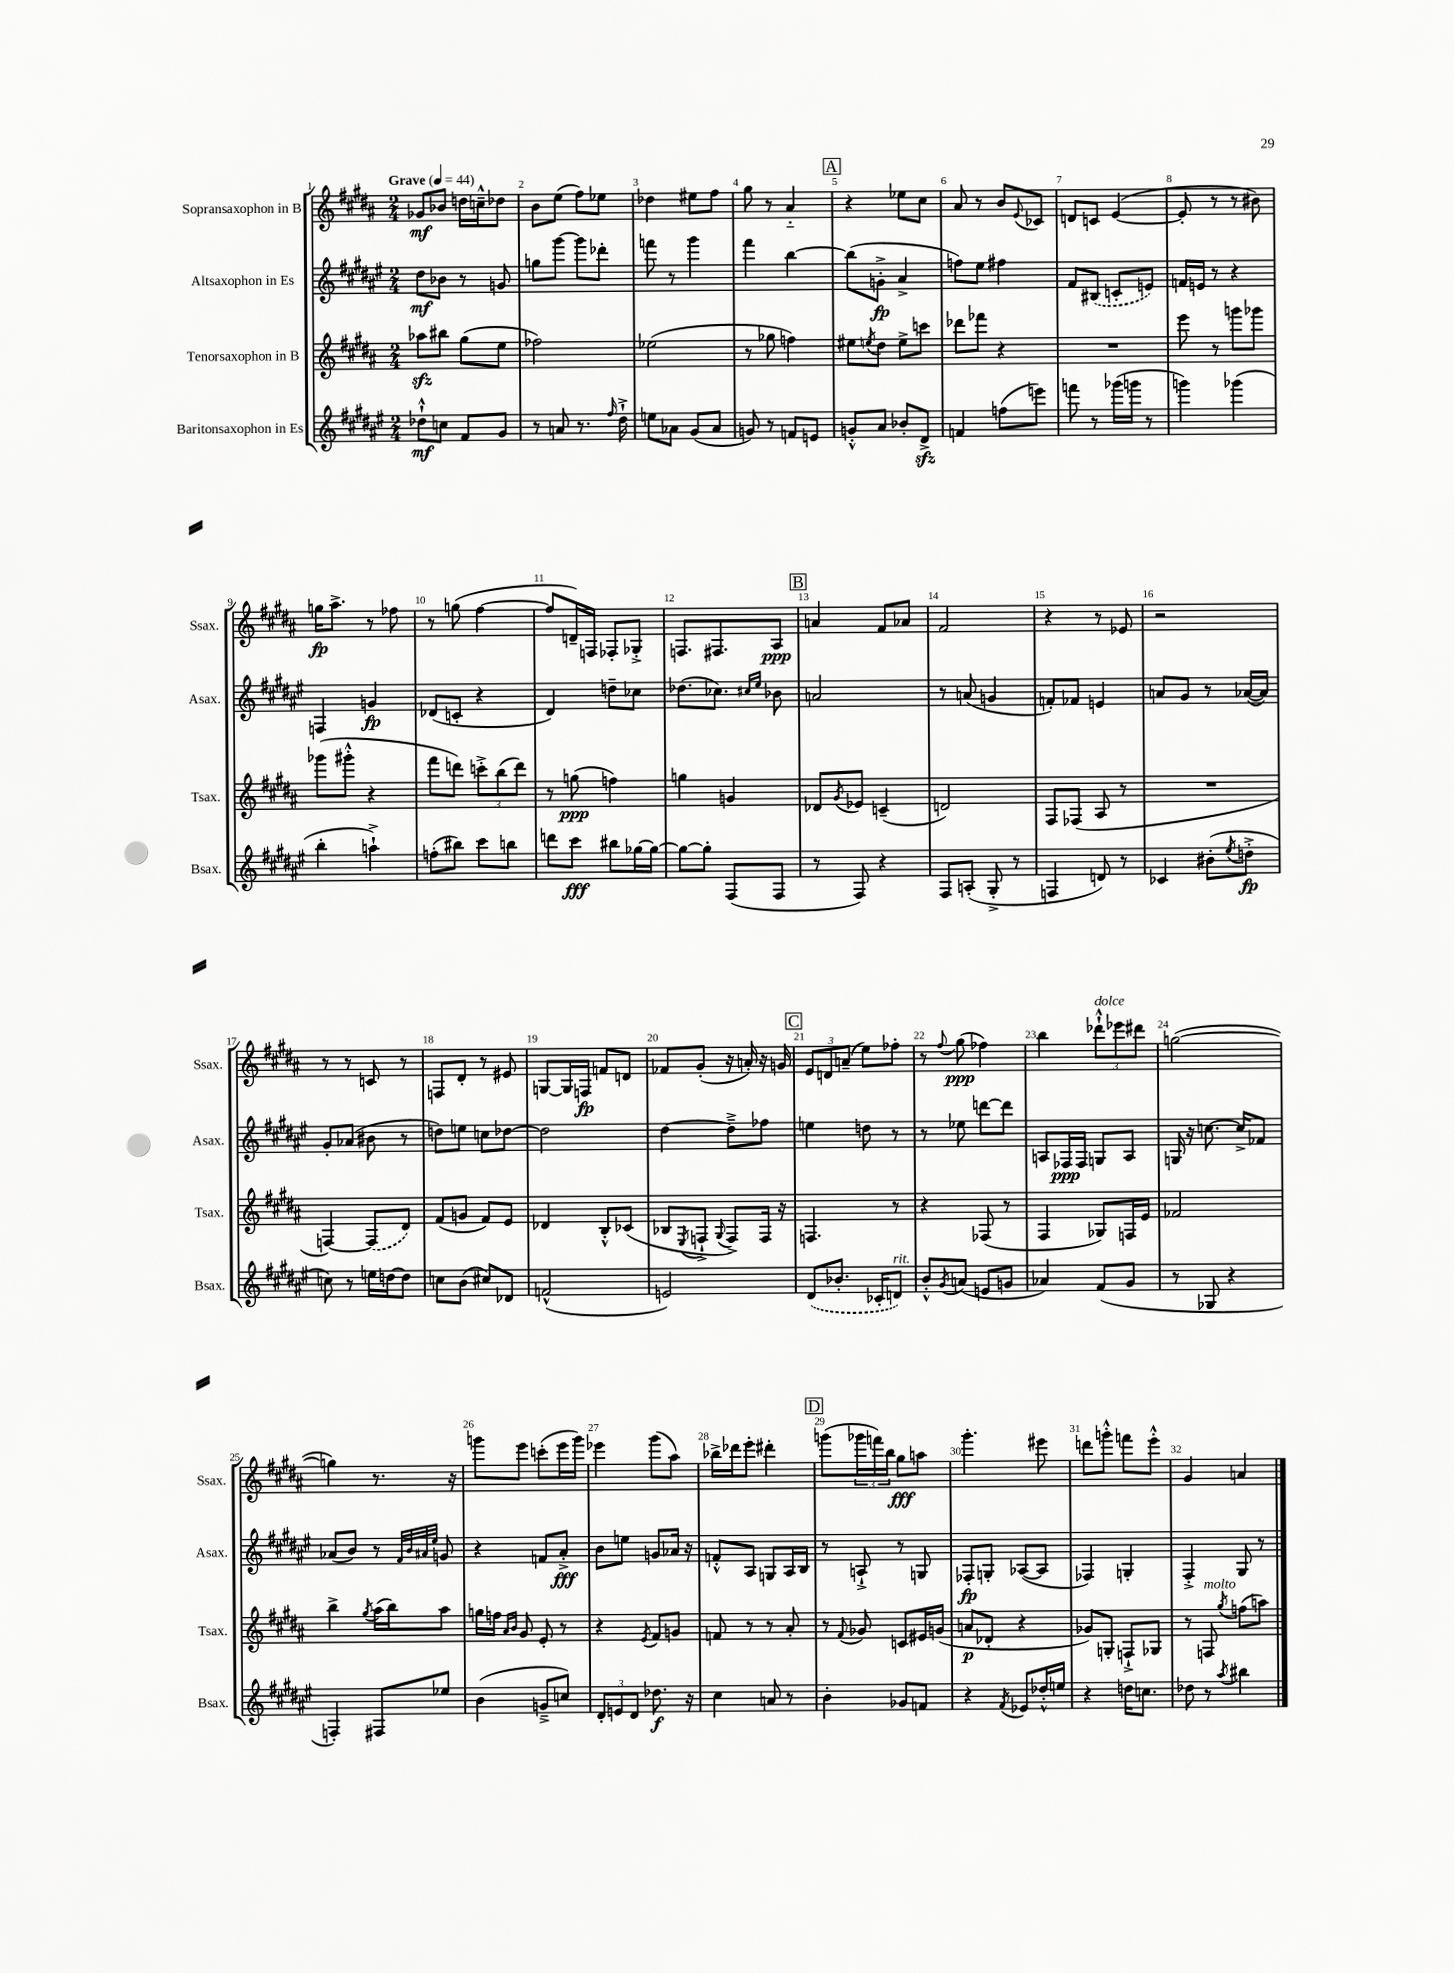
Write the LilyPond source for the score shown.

<<
\new StaffGroup <<
\new Staff = "s0" \with { instrumentName = "Sopransaxophon in B" shortInstrumentName = "Ssax." } {
    \clef treble \key b \major \numericTimeSignature \time 2/4 \tempo "Grave" 4 = 44
    ges'8\mf bes'8 d''16 c''16---^ des''8 |
    b'8 e''8( fis''8) ees''8 |
    des''4 eis''8 fis''8 |
    gis''8 r8 ais'4-_ |
    \mark \markup { \box "A" } r4 ees''8 cis''8 |
    ais'8 r8 b'8 \appoggiatura { e'8 } ces'8 |
    d'8 c'8 e'4~( |
    e'8-. r8 r8 bis'8) |
    g''16\fp ais''8.-> r8 fes''8 |
    r8 g''8( fis''4~ |
    fis''8 d'16--) f16 fes8-. ges8-.-> |
    f8. fis8. ais8\ppp |
    \mark \markup { \box "B" } a'4 fis'8 aes'8 |
    fis'2 |
    r4 r8 ees'8 |
    r2 |
    r8 r8 c'8 r8 |
    f8 dis'8-. r8 eis'8 |
    g8~ g16 f16\fp f'8 d'8 |
    fes'8 gis'8-.( r16 a'16-.) r16 g'16 |
    \mark \markup { \box "C" } \tuplet 3/2 { e'8 d'8 a'8--( } e''8) fes''8-. |
    r8 \appoggiatura { fis''8 } gis''8\ppp( fes''4) |
    b''4 \tuplet 3/2 { des'''8-!-^^\markup { \italic "dolce" } ees'''8 dis'''8 } |
    g''2~( |
    g''4) r8. r16 |
    g'''8 e'''8 c'''8-.( e'''16 g'''16) |
    ees'''4 gis'''8( ais''8) |
    bes''16-> des'''16 e'''8-. dis'''4-. |
    \mark \markup { \box "D" } g'''8( \tuplet 3/2 { ges'''16 f'''16) b''16 } gis''8\fff a''8 |
    gis'''4.-. eis'''8 |
    d'''8 g'''8-.-^ f'''8 e'''8-.-^ |
    gis'4 a'4 \bar "|." |
}
\new Staff = "s1" \with { instrumentName = "Altsaxophon in Es" shortInstrumentName = "Asax." } {
    \clef treble \key fis \major \numericTimeSignature \time 2/4
    dis''8\mf bes'8 r8 g'8 |
    g''8 gis'''8~ gis'''8 des'''8-. |
    f'''8 r8 gis'''4 |
    fis'''4 b''4~ |
    \mark \markup { \box "A" } b''8( g'8-.->\fp ais'4-> |
    f''8) eis''8 fis''4 |
    fis'8 \once \slurDashed bis8( c'8-. e'8) |
    f'16 e'16 r8 r4 |
    f4 g'4\fp |
    des'8( c'8-. r4 |
    dis'4) d''8-- ces''8 |
    des''8.( ces''8.) \grace { cis''16 eis''16 } bes'8 |
    \mark \markup { \box "B" } a'2 |
    r8 a'8( g'4 |
    f'8-.) fes'8 e'4 |
    a'8 gis'8 r8 aes'16~( aes'16) |
    gis'8-. aes'8( bis'8 r8 |
    d''8) e''8 c''8 des''8~ |
    des''2 |
    dis''4~ dis''8---> fes''8 |
    \mark \markup { \box "C" } e''4 d''8 r8 |
    r8 ees''8 d'''8~ d'''8 |
    a8 fes16\ppp fes16 g8 a8 |
    g16 r16 c''8.~ c''16-> fes'8 |
    aes'8( b'8) r8 \grace { fis'32 b'32 ais'32 eis''32 } g'8 |
    r4 f'8 ais'8-.->\fff |
    b'8 e''8 g'8 aes'16 r16 |
    f'8-.-^ ais8 g8 ais16 b16 |
    \mark \markup { \box "D" } r8 a8-!-> r8 g8 |
    fes8-.\fp g8-. aes8~( aes8 |
    fes4) g4-. |
    fis4-.-> gis8 r8 \bar "|." |
}
\new Staff = "s2" \with { instrumentName = "Tenorsaxophon in B" shortInstrumentName = "Tsax." } {
    \clef treble \key b \major \numericTimeSignature \time 2/4
    aes''8\sfz bis''8 gis''8( e''8 |
    fes''2) |
    ees''2( |
    r8 ges''8 f''4) |
    \mark \markup { \box "A" } eis''8 \acciaccatura { e''8 } dis''8 e''8-> c'''8 |
    des'''8 fes'''8 r4 |
    R2 |
    e'''8 r8 g'''8 ges'''8 |
    ges'''8( gis'''8-.-^ r4 |
    fis'''8 d'''8) \tuplet 3/2 { c'''8-.-> b''8( d'''8) } |
    r8 g''8\ppp( f''4) |
    g''4 g'4 |
    \mark \markup { \box "B" } des'8 \acciaccatura { gis'8 } ees'8 c'4--( |
    d'2) |
    fis8 fes8( ais8 r8 |
    R2 |
    f4~) \once \slurDashed f8( dis'8) |
    fis'8( g'8 fis'8) e'8 |
    des'4 b8-.-^ ces'8( |
    bes8 \acciaccatura { e8 } f8-!-> \appoggiatura { gis8 } f8->) f16 r16 |
    \mark \markup { \box "C" } f4. r8 |
    r4 fes8( r8 |
    fis4 ges8) f16 e'16 |
    fes'2 |
    b''4-> \acciaccatura { gis''8 } ais''16( b''16) ais''8 |
    g''16 f''16 \grace { ais'16 b'16 } gis'8 e'8-. r8 |
    r4 \acciaccatura { e'8 } fis'8 g'8 |
    f'8 r8 r8 ais'8-. |
    \mark \markup { \box "D" } r8 \appoggiatura { fis'8 } ges'8 c'8 eis'16 g'16( |
    a'8\p des'8-. r4 |
    ges'8) g8-. f8-!-> ges8 |
    r8 f8^\markup { \italic "molto" } \acciaccatura { gis''8 } f''8( a''8) \bar "|." |
}
\new Staff = "s3" \with { instrumentName = "Baritonsaxophon in Es" shortInstrumentName = "Bsax." } {
    \clef treble \key fis \major \numericTimeSignature \time 2/4
    des''8-!-^\mf c''8 fis'8 gis'8 |
    r8 a'8 r8. \grace { fis''16 } dis''16-!-> |
    e''8 aes'8 gis'8( aes'8 |
    g'8) r8 f'8 e'8 |
    \mark \markup { \box "A" } g'8-.-^ ais'8 bes'8-. dis'8->\sfz |
    f'4 f''8( e'''8) |
    f'''8 r8 ges'''16( g'''16 r8 |
    g'''4) ges'''4( |
    b''4-. a''4-!->) |
    f''8-.( bis''8) cis'''8 b''8 |
    d'''8 cis'''8\fff bis''8 ges''16~ ges''16~ |
    ges''8~ ges''8-. fis8( fis8 |
    \mark \markup { \box "B" } r8 fis8) r4 |
    fis8 a8-.( gis8-.-> r8 |
    f4 d'8) r8 |
    ces'4 bis'8-.( \acciaccatura { eis''8 } d''8-.->\fp |
    c''8) r8 e''16 d''16~ d''8 |
    c''8 b'8( cis''8) des'8 |
    f'2-^( |
    e'2) |
    \mark \markup { \box "C" } \once \slurDashed dis'8( bes'8.-. ces'16-. d'8^\markup { \italic "rit." }) |
    b'8-.-^ \acciaccatura { gis'8 } a'8( e'8 g'8 |
    aes'4) fis'8( gis'8 |
    r8 ges8 r4 |
    f4-.) fis8 ees''8 |
    b'4( g'8---> c''8) |
    \tuplet 3/2 { dis'8-. e'8 dis'8 } des''8.\f r16 |
    cis''4 a'8 r8 |
    \mark \markup { \box "D" } b'4-. ges'8 f'8 |
    r4 \acciaccatura { fis'8 } ees'8 des''16-.-^ e''16 |
    r4 d''16 c''8. |
    des''8 r8 \acciaccatura { ais''8 } bis''4 \bar "|." |
}
>>
>>
\layout { \context { \Score \override BarNumber.break-visibility = ##(#f #t #t) barNumberVisibility = #all-bar-numbers-visible } }
